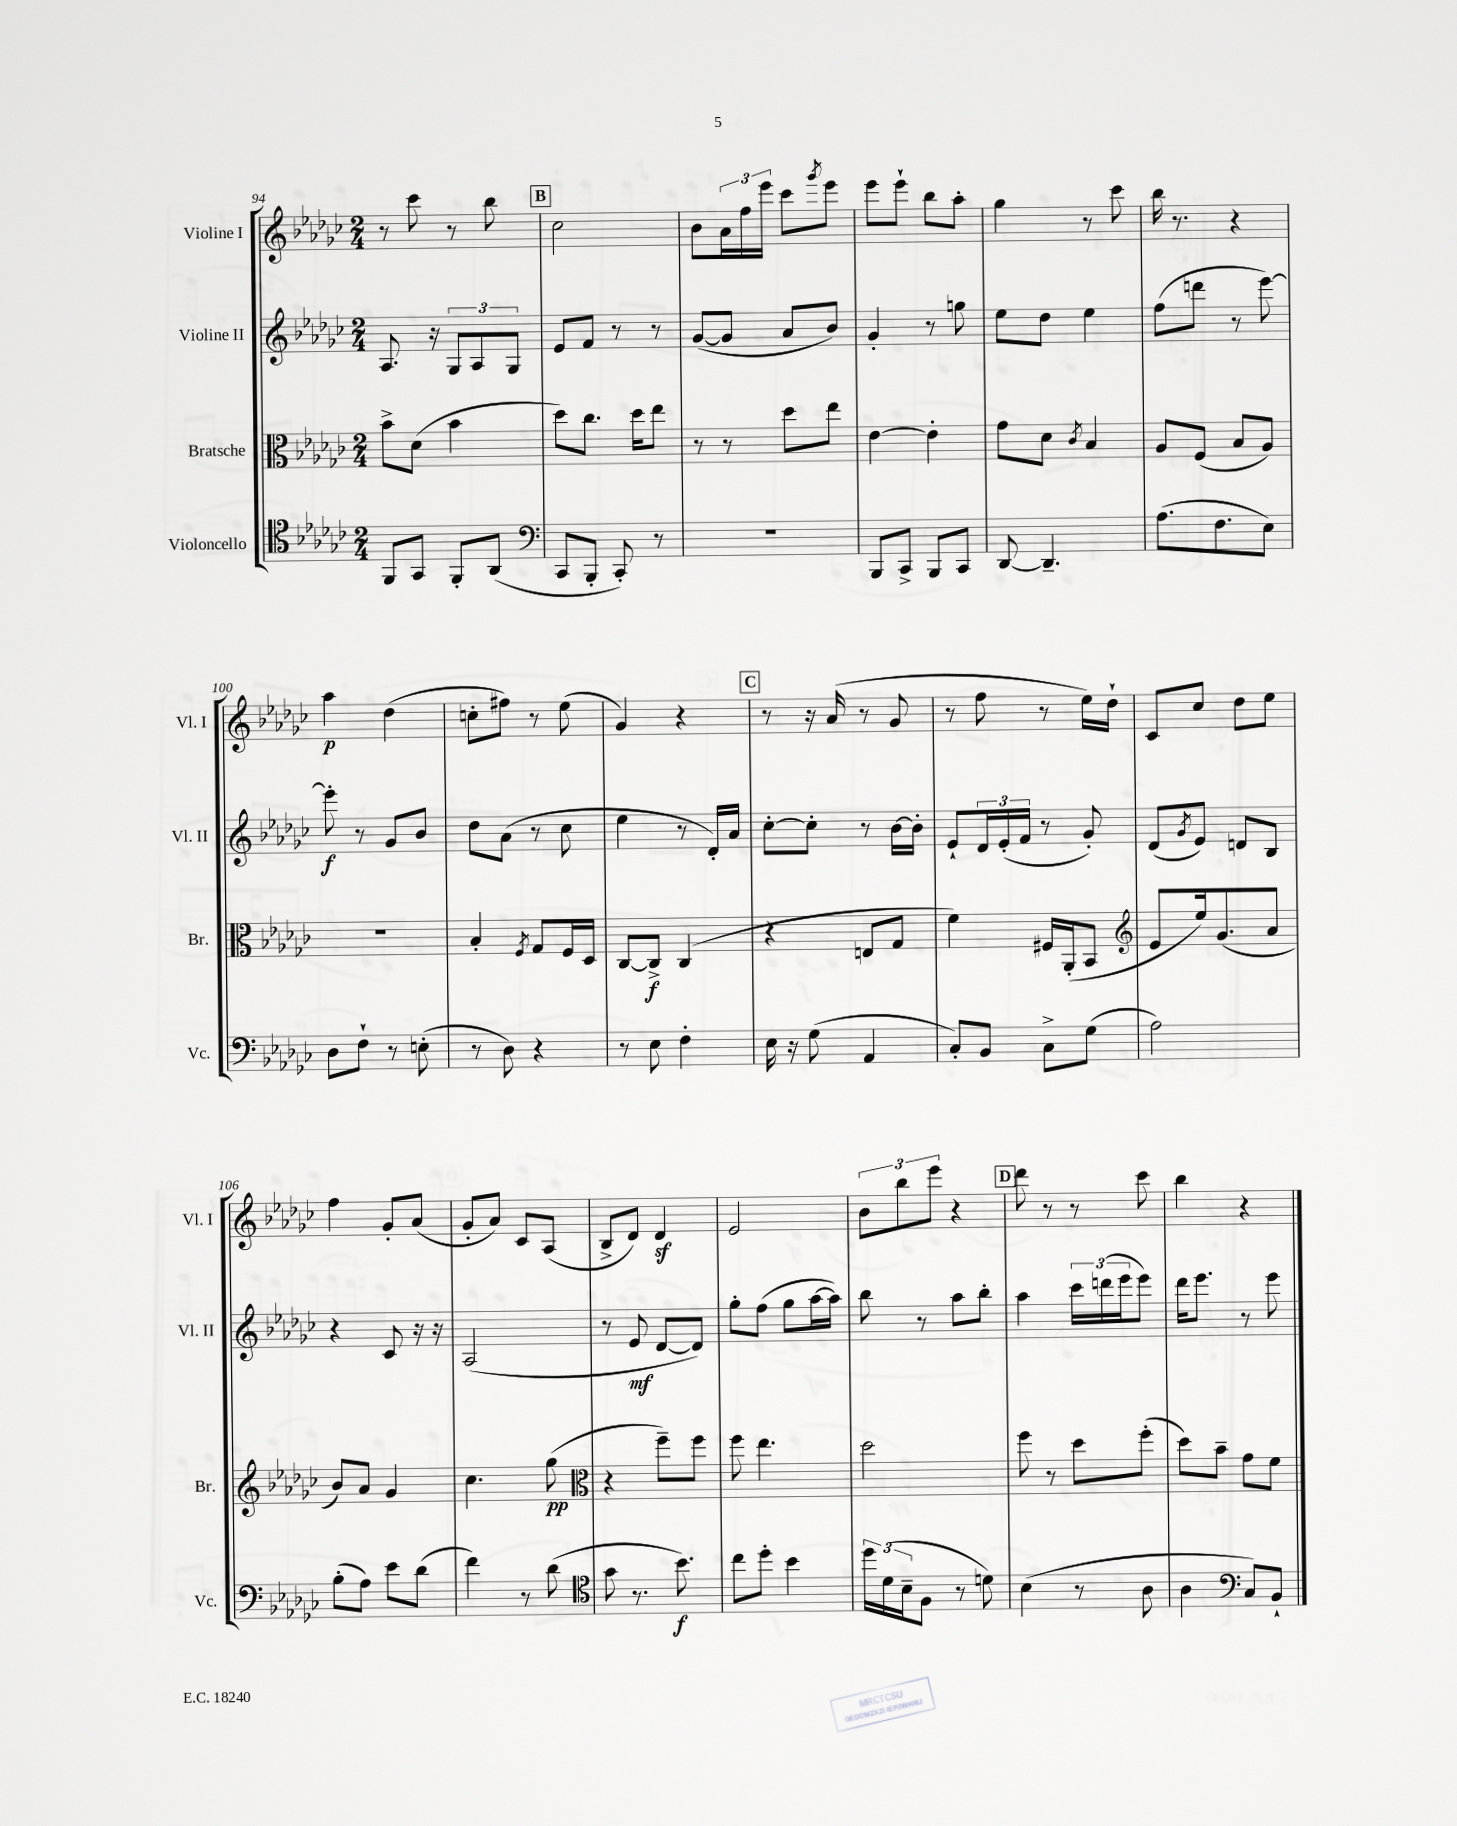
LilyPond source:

<<
\new StaffGroup <<
\new Staff = "s0" \with { instrumentName = "Violine I" shortInstrumentName = "Vl. I" } {
    \clef treble \key ges \major \numericTimeSignature \time 2/4
    r8 ces'''8 r8 bes''8 |
    \mark \markup { \box "B" } ces''2 |
    bes'8 \tuplet 3/2 { aes'16 f''16 ees'''16 } ces'''8 \acciaccatura { ges'''8 } ees'''8 |
    ees'''8 ees'''8-! bes''8 aes''8-. |
    ges''4 r8 ces'''8 |
    bes''16 r8. r4 |
    aes''4\p des''4( |
    c''8-. fis''8) r8 ees''8( |
    ges'4) r4 |
    \mark \markup { \box "C" } r8 r16 aes'16( r8 ges'8 |
    r8 f''8 r8 ees''16) des''16-! |
    ces'8 ces''8 des''8 ees''8 |
    f''4 ges'8-. aes'8( |
    ges'8-. aes'8) ces'8 aes8( |
    bes8-> des'8) des'4\sf |
    ees'2 |
    \tuplet 3/2 { bes'8 bes''8 ees'''8 } r4 |
    \mark \markup { \box "D" } des'''8 r8 r8 ces'''8 |
    bes''4 r4 \bar "|." |
}
\new Staff = "s1" \with { instrumentName = "Violine II" shortInstrumentName = "Vl. II" } {
    \clef treble \key ges \major \numericTimeSignature \time 2/4
    aes8. r16 \tuplet 3/2 { ges8 aes8 ges8 } |
    \mark \markup { \box "B" } ees'8 f'8 r8 r8 |
    ges'8~( ges'8 aes'8 bes'8) |
    ges'4-. r8 g''8 |
    ees''8 des''8 ees''4 |
    f''8( d'''8 r8 ees'''8~) |
    ees'''8-.\f r8 ges'8 bes'8 |
    des''8 aes'8( r8 ces''8 |
    ees''4 r8 des'16-.) aes'16 |
    \mark \markup { \box "C" } ces''8~-. ces''8-. r8 bes'16~ bes'16-. |
    ees'8-! \tuplet 3/2 { des'16 ees'16-.( f'16 } r8 ges'8-.) |
    des'8( \acciaccatura { ges'8 } ees'8) d'8 bes8 |
    r4 ces'8 r16 r16 |
    aes2( |
    r8 ees'8\mf des'8~ des'8) |
    ges''8-. f''8( ges''8 aes''16~ aes''16) |
    bes''8 r8 aes''8 bes''8-. |
    \mark \markup { \box "D" } aes''4 \tuplet 3/2 { ces'''16 d'''16( ees'''16 } ees'''8) |
    des'''16 ees'''8. r8 ees'''8 \bar "|." |
}
\new Staff = "s2" \with { instrumentName = "Bratsche" shortInstrumentName = "Br." } {
    \clef alto \key ges \major \numericTimeSignature \time 2/4
    bes'8-> des'8( bes'4 |
    \mark \markup { \box "B" } des''8) ces''8. des''16 ees''8 |
    r8 r8 des''8 ees''8 |
    ees'4~ ees'4-. |
    ges'8 des'8 \acciaccatura { ces'8 } bes4 |
    aes8 f8( bes8 aes8) |
    r2 |
    bes4-. \acciaccatura { f8 } ges8 f16 des16 |
    ces8~ ces8->\f ces4( |
    \mark \markup { \box "C" } r4 e8 ges8 |
    f'4) fis16 aes,16-.( bes,8 |
    \clef treble ees'8 ees''16) ges'8.( aes'8 |
    bes'8) aes'8 ges'4 |
    ces''4. ges''8\pp( |
    \clef alto r4 f''8--) f''8 |
    f''8 ees''4. |
    des''2 |
    \mark \markup { \box "D" } f''8 r8 des''8 f''8-.( |
    des''8) bes'8-- ges'8 f'8 \bar "|." |
}
\new Staff = "s3" \with { instrumentName = "Violoncello" shortInstrumentName = "Vc." } {
    \clef tenor \key ges \major \numericTimeSignature \time 2/4
    f,8 ges,8 f,8-. aes,8( |
    \mark \markup { \box "B" } \clef bass ces,8 bes,,8-. ces,8-.) r8 |
    r2 |
    bes,,8 ces,8-> bes,,8 ces,8 |
    des,8~ des,4.-- |
    aes8.( f8. ees8) |
    des8 f8-! r8 e8-.( |
    r8 des8) r4 |
    r8 ees8 f4-. |
    \mark \markup { \box "C" } ees16 r16 ges8( aes,4 |
    ces8-.) bes,8 ces8-> ges8( |
    aes2) |
    bes8-.( aes8) ees'8 des'8( |
    f'4) r8 des'8( |
    \clef tenor ges'8 r8. bes'8.\f) |
    ces''8 des''8-. bes'4 |
    \tuplet 3/2 { des''16 des'16( bes16-- } f8 r8 d'8) |
    \mark \markup { \box "D" } bes4( r8 aes8 |
    aes4 \clef bass ces8) bes,8-! \bar "|." |
}
>>
>>
\layout { \context { \Score currentBarNumber = #94 } }
